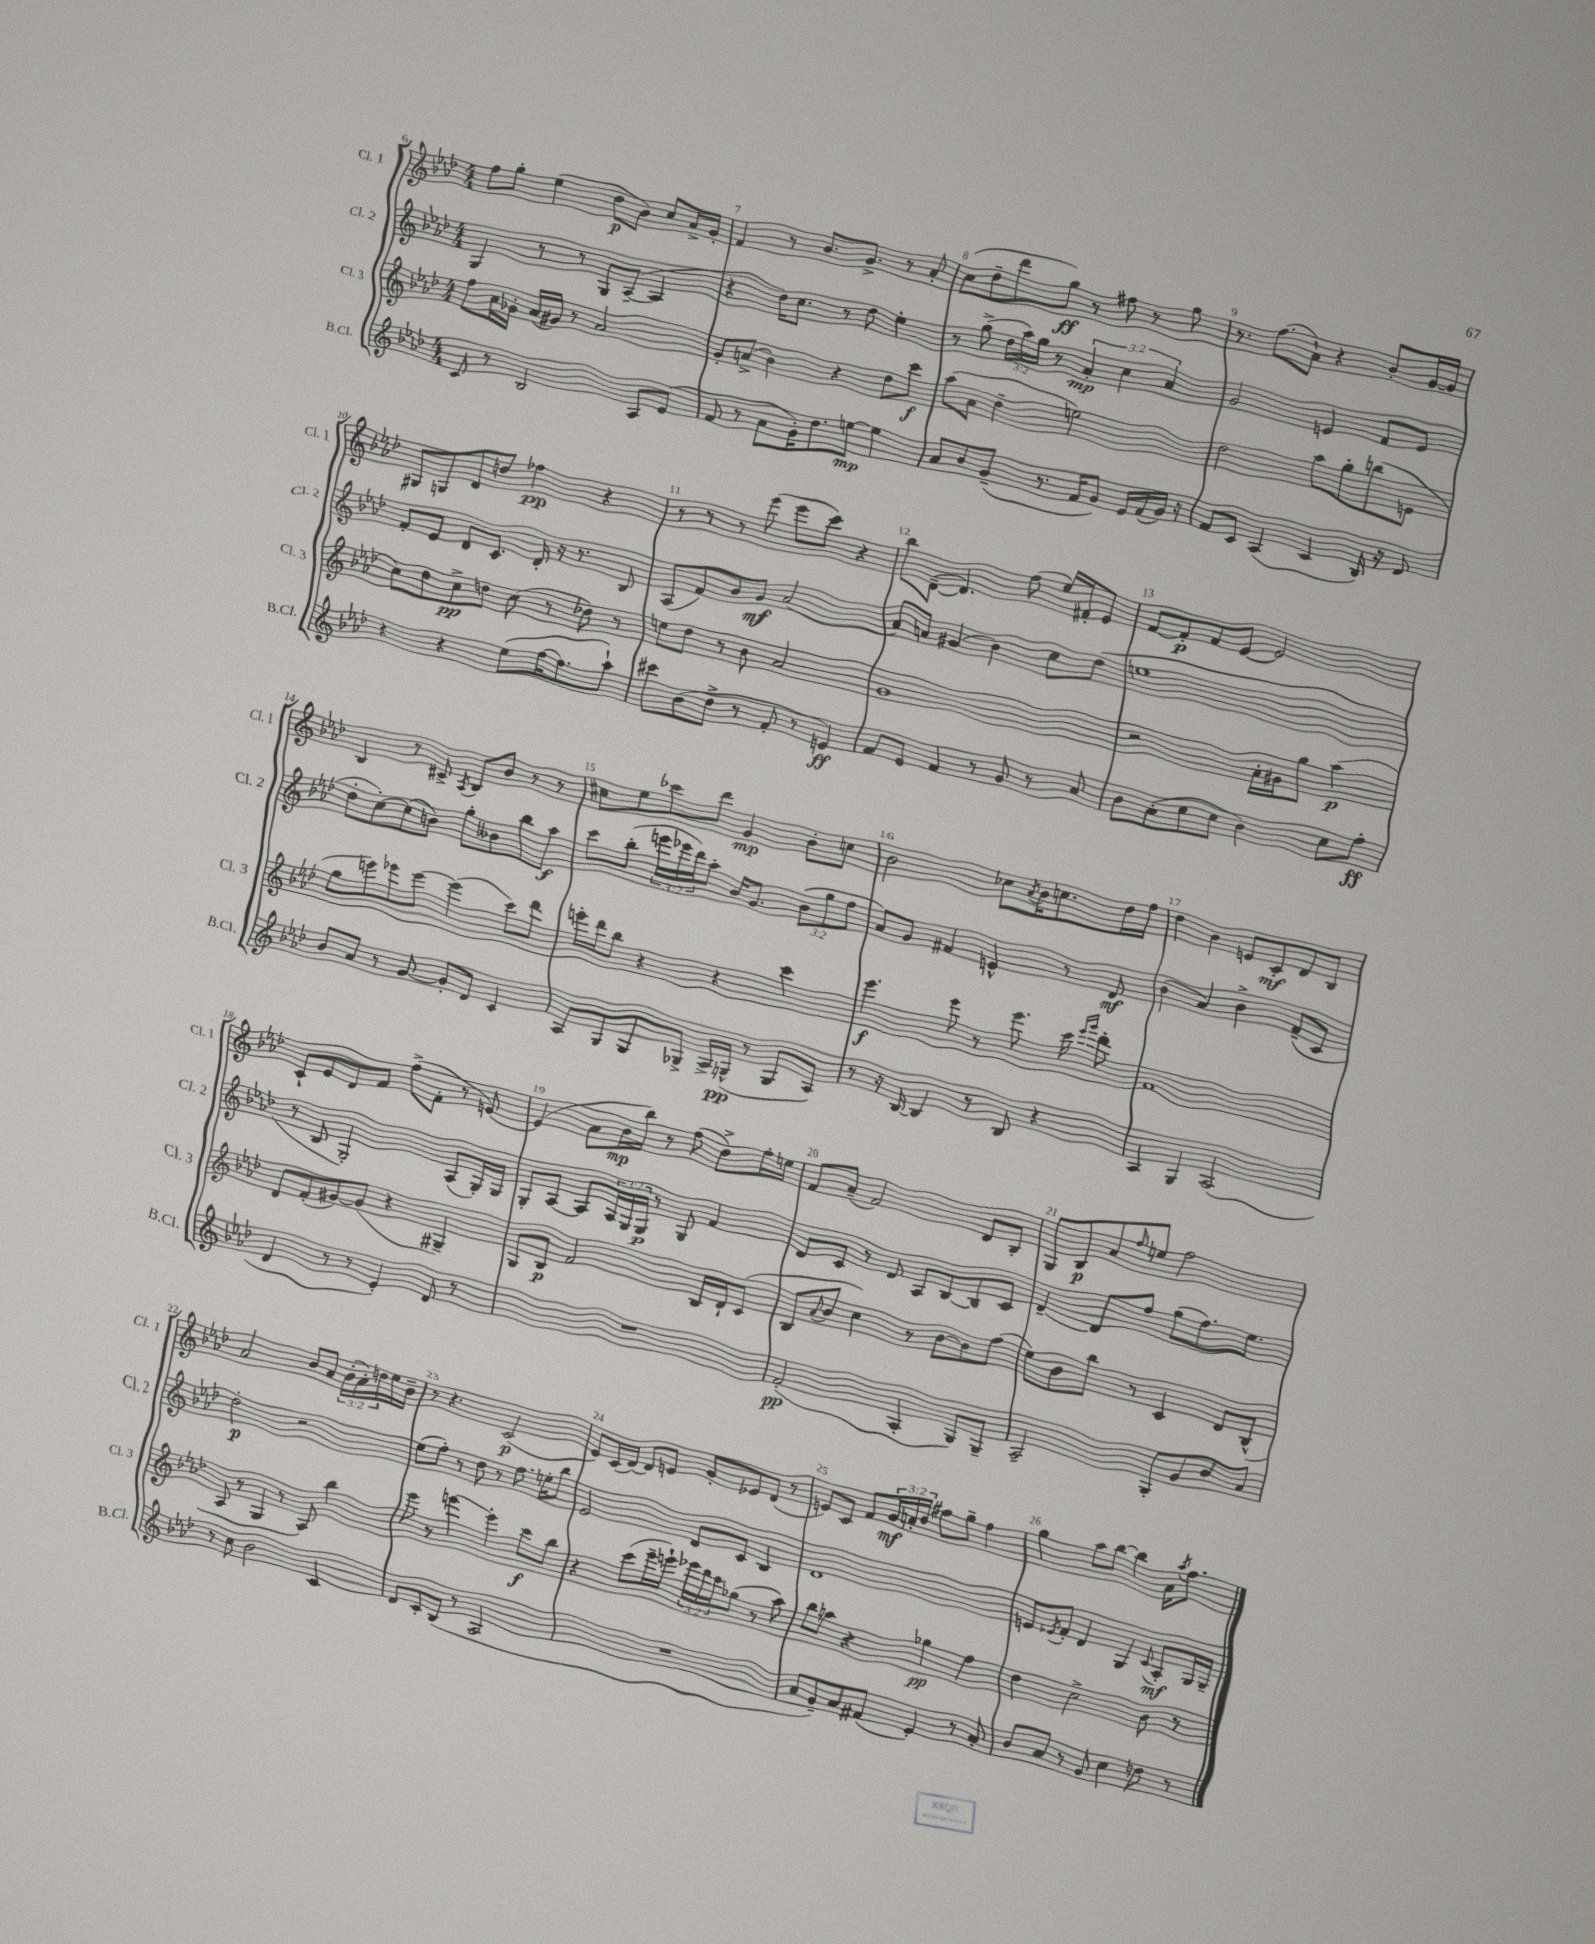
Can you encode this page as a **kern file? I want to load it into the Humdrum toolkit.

**kern	**dynam	**kern	**dynam	**kern	**dynam	**kern	**dynam
*part4	*part4	*part3	*part3	*part2	*part2	*part1	*part1
*staff4	*staff4	*staff3	*staff3	*staff2	*staff2	*staff1	*staff1
*I"B.Cl.	*	*I"Cl. 3	*	*I"Cl. 2	*	*I"Cl. 1	*
*I'B.Cl.	*	*I'Cl. 3	*	*I'Cl. 2	*	*I'Cl. 1	*
*clefG2	*	*clefG2	*	*clefG2	*	*clefG2	*
*k[b-e-a-d-]	*	*k[b-e-a-d-]	*	*k[b-e-a-d-]	*	*k[b-e-a-d-]	*
*M4/4	*	*M4/4	*	*M4/4	*	*M4/4	*
=6	=6	=6	=6	=6	=6	=6	=6
8c/	.	8ff\L	.	4G/	.	8ff\L	.
8r	.	16a-\L	.	.	.	8gg'\J	.
.	.	16g-X'\JJ	.	.	.	.	.
2B-/	.	(16a-/LL	.	8r	.	(4ee-\	.
.	.	16g#X/JJ)	.	.	.	.	.
.	.	8r	.	8r	.	.	.
.	.	2a-/	.	8G/L	.	8dd-\L	p
.	.	.	.	([8A-~/J	.	8b-\J)	.
8A-/L	.	.	.	4A-/]	.	8cc/L	.
(8e-/J	.	.	.	.	.	16a-^/L	.
.	.	.	.	.	.	16g'/JJ	.
=7	=7	=7	=7	=7	=7	=7	=7
8f/	.	8g'/L	.	4r	.	4f/	.
8r	.	(8an^/J	.	.	.	.	.
8a-\L	.	4b-\)	.	16dd-\KL)	.	8r	.
.	.	.	.	8.cc\J	.	.	.
16g'\K)	.	.	.	.	.	8.b-/L	.
8.dd-\	.	.	.	.	.	.	.
.	.	4r	.	8r	.	.	.
.	.	.	.	.	.	8.g^/J	.
[8een\J	mp	.	.	8dd-\	.	.	.
4ee\]	.	8dd-\L	.	4ee-'\	.	8r	.
.	.	8ccc\J	f	.	.	8a-'/	.
=8	=8	=8	=8	=8	=8	=8	=8
8a-/L	.	(8aa-\L	.	8r	.	(8cc\L	.
8b-/	.	8a-\J	.	(8gg^\	.	8dd-~\	.
(8g~/J	.	4dd-~\	.	24dd-\LL	.	8ddd-\	.
.	.	.	.	24aa-\)	.	.	.
.	.	.	.	24gg\JJ	.	.	.
8.r	.	.	.	8r	.	8gg\J)	ff
.	.	2een\)	.	6a-'/	mp	8r	.
16f/KL	.	.	.	.	.	.	.
8g/J)	.	.	.	.	.	8ff#X\	.
.	.	.	.	6cc\	.	.	.
16e-/LL	.	.	.	.	.	8r	.
(16f/	.	.	.	.	.	.	.
.	.	.	.	6a-/	.	.	.
16g/JJ)	.	.	.	.	.	8gg\	.
16r	.	.	.	.	.	.	.
=9	=9	=9	=9	=9	=9	=9	=9
8f/L	.	2dd-\	.	2g/	.	8.r	.
8c/J	.	.	.	.	.	.	.
.	.	.	.	.	.	(8.ff\L	.
(4A-/	.	.	.	.	.	.	.
.	.	.	.	.	.	8a-`\J)	.
4c/	.	8aa-\L	.	4en/	.	4r	.
.	.	8gg'\	.	.	.	.	.
16B-/)	.	(8bbn\	.	8f/L	.	8b-'/L	.
16r	.	.	.	.	.	.	.
8d-/	.	8en\J	.	8e/J	.	[16g/L	.
.	.	.	.	.	.	16g/JJ]	.
!!LO:LB:g=z
=10	=10	=10	=10	=10	=10	=10	=10
4r	.	8cc\L)	.	8f'/L	.	8G#X/L	.
.	.	8dd-\	.	8e-/J	.	8Gn/	.
4r	.	8cc^\	pp	8d-/L	.	8d-/	.
.	.	8ddn\J	.	8.c/J	.	8ddn/J	.
(8ee-\L	.	(8cc\	.	.	.	4ff-X\	pp
.	.	.	.	16d-'/	.	.	.
[16ff\K	.	8r	.	16r	.	.	.
8.ff\]	.	.	.	8.r	.	.	.
.	.	8dd-X\)	.	.	.	4r	.
8aa-`\J)	.	8r	.	8B-/	.	.	.
=11	=11	=11	=11	=11	=11	=11	=11
8ccc#X\L	.	8een\L	.	(8A-/L	.	8r	.
(8b-\	.	8dd-\J	.	8f/)	.	8r	.
8dd-^\J	.	8r	.	8b-/	.	8r	.
8r	.	8b-\	.	8g/J	mf	(8eee-\	.
8f'/	.	2a-/	.	[2a-/	.	8eee-\L	.
8r	.	.	.	.	.	8ccc\J)	.
4en/)	ff	.	.	.	.	4r	.
=12	=12	=12	=12	=12	=12	=12	=12
8f/L	.	1g	.	8a-/L]	.	8bb-\L	.
8e-/J	.	.	.	8an/J	.	([8d-~\J	.
4f/	.	.	.	(4g#X/	.	4.d-/])	.
8r	.	.	.	4b-\)	.	.	.
8g/	.	.	.	.	.	(8ff\	.
8r	.	.	.	8cc\L	.	16ee-/LL)	.
.	.	.	.	.	.	16f#X'/J	.
8a-/	.	.	.	(8dd-\J	.	8e-/J	.
=13	=13	=13	=13	=13	=13	=13	=13
8b-\L	.	2r	.	1een	.	[8f/L	.
(8a-'\	.	.	.	.	.	8f'/]	p
8cc\	.	.	.	.	.	8f/	.
8cc\J	.	.	.	.	.	[8e-/J	.
4b-\)	.	16a-'\LL	.	.	.	2e-/]	.
.	.	16g#X\J	.	.	.	.	.
.	.	8gg\J	.	.	.	.	.
8cc\L	.	(4aa-\	p	.	.	.	.
8ff'\J	ff	.	.	.	.	.	.
!!LO:LB:g=z
=14	=14	=14	=14	=14	=14	=14	=14
8b-/L	.	8gg\L	.	8dd-'\L	.	4B-/	.
8a-/J	.	8eeen\)	.	[8cc'\)	.	.	.
8r	.	8eee-X\	.	(8cc\]	.	8r	.
[8g/	.	[8eee-\J	.	8bn\J)	.	8c#X^/	.
.	.	.	.	.	.	8qA-/	.
8g'/L]	.	(4eee-\]	.	8gg'\L	.	8B-/L	.
8d-/J	.	.	.	8b--X\	.	8b-/J	.
4c/	.	8ccc\L)	.	8bb-\	.	8r	.
.	.	8ddd-\J	.	8aa-\J	f	8r	.
=15	=15	=15	=15	=15	=15	=15	=15
8A-/L	.	16eeen'\LL	.	8ccc\L	.	8cc#X\L	.
.	.	16ddd-\J	.	.	.	.	.
8G/	.	8bb-\J	.	(8bb-'\J	.	8ee-\	.
8G/	.	4r	.	24eeen\LL	.	8ccc-X\	.
.	.	.	.	24eee-X\	.	.	.
.	.	.	.	24ddd-\J)	.	.	.
8G-X^/J	.	.	.	8aa-'\J	.	8ddd-\J	.
16A-^/LL	.	4r	.	16b-/KL	.	4g/	mp
(16Gn^^/JJ	pp	.	.	8.g/J	.	.	.
8r	.	.	.	.	.	.	.
8G/L	.	4ccc\	.	(12b-\L	.	8b-'\L	.
.	.	.	.	12gg\	.	.	.
8A-/J)	.	.	.	.	.	8ccn\J	.
.	.	.	.	12ff\J	.	.	.
=16	=16	=16	=16	=16	=16	=16	=16
8r	.	4.eee-\	f	8a-/L)	.	2b-\	.
16r	.	.	.	8g/J	.	.	.
[16B-/	.	.	.	.	.	.	.
4B-/]	.	.	.	4f#X/	.	.	.
.	.	8eee-\	.	.	.	.	.
8r	.	8r	.	4en^^/	.	8cc-X\L	.
.	.	.	.	.	.	8qa-/	.
8B-/	.	8.eee-\	.	.	.	16b-\K	.
.	.	.	.	.	.	8.ccn\	.
4r	.	.	.	8r	.	.	.
.	.	16ccc\	.	.	.	.	.
.	.	16qqeee-/LL	.	.	.	.	.
.	.	16qqggg/JJ	.	.	.	.	.
.	.	8ddd-'\	.	8d-/	mf	16dd-\L	.
.	.	.	.	.	.	16ff\JJ	.
=17	=17	=17	=17	=17	=17	=17	=17
4A-/	.	1f	.	(4b-\	.	4dd-\	.
4G/	.	.	.	4a-/)	.	4b-\	.
(2A-/	.	.	.	4b-^\	.	8en/L	.
.	.	.	.	.	.	8c'/	mf
.	.	.	.	(8f~/L	.	8d-/	.
.	.	.	.	8c/J	.	8B-/J	.
!!LO:LB:g=z
=18	=18	=18	=18	=18	=18	=18	=18
4d-/	.	8d-/L	.	8r	.	8c`/L	.
.	.	(8f'/	.	8B-/	.	8e-/	.
8r	.	[8g#X/)	.	2G'/)	.	8d-/	.
8r	.	(8g#/J]	.	.	.	8f/J	.
4e-'/)	.	4r	.	.	.	(8ff^\L	.
.	.	.	.	.	.	8f'\J	.
8d-/	.	4G#X~/)	.	(8A-/L	.	8r	.
8r	.	.	.	16G'/L)	.	[8en/)	.
.	.	.	.	16G/JJ	.	.	.
=19	=19	=19	=19	=19	=19	=19	=19
1r	.	8G/L	.	8G'/L	.	(4e/]	.
.	.	8B-/J	p	[8A-/J	.	.	.
.	.	2f/	.	8A-/L]	.	8a-\L	.
.	.	.	.	24A-/L	.	16b-\L	mp
.	.	.	.	24G/	.	.	.
.	.	.	.	.	.	16bb-\JJ)	.
.	.	.	.	24G/JJ	p	.	.
.	.	.	.	8r	.	8r	.
.	.	.	.	8G/	.	(8ff\	.
.	.	16B-/LL	.	4f/	.	8dd-^\L)	.
.	.	16d-`/J	.	.	.	.	.
.	.	(8c/J	.	.	.	16ff'\L	.
.	.	.	.	.	.	16een\JJ	.
=20	=20	=20	=20	=20	=20	=20	=20
(2f'/	pp	8B-/L	.	8d-/L	.	8f/L	.
.	.	8qqa-/	.	.	.	.	.
.	.	8b-/J	.	8c/J	.	(8a-~/J	.
.	.	4cc\)	.	8r	.	2f/)	.
.	.	.	.	8d-/	.	.	.
4A-'/	.	8r	.	8A-/L	.	.	.
.	.	[8b-\L	.	[8B-/	.	.	.
8G/L)	.	8b-\]	.	8B-/]	.	8d-/L	.
8G~/J	.	(8ff\J	.	8c/J	.	8B-'/J	.
=21	=21	=21	=21	=21	=21	=21	=21
2A-~/	.	8ee-\L)	.	[4d-~/	.	8G/L	.
.	.	8b-\	.	.	.	8B-/	p
.	.	8bb-\J	.	8d-/L]	.	8a-/	.
.	.	.	.	.	.	16qqff/	.
.	.	8r	.	8ff/J	.	8een/J	.
8G'/L	.	4c/	.	(8gg\L	.	2ff\	.
8g/	.	.	.	8.ff\)	.	.	.
8b-/	.	8d-/L	.	.	.	.	.
.	.	.	.	8.ee-\J	.	.	.
8a-/J	.	(8B-^^/J	.	.	.	.	.
!!LO:LB:g=z
=22	=22	=22	=22	=22	=22	=22	=22
8r	.	8A-/	.	2dd-'\	p	2a-/	.
8cc\	.	8r	.	.	.	.	.
2b-\	.	4G/	.	.	.	.	.
.	.	8r	.	2r	.	8b-/L	.
.	.	8A-/)	.	.	.	8a-/J	.
4c/	.	4bb-\	.	.	.	(24b-'\LL	.
.	.	.	.	.	.	24a-'\)	.
.	.	.	.	.	.	24ddn\	.
.	.	.	.	.	.	16ee-\	.
.	.	.	.	.	.	16b-~\JJ	.
=23	=23	=23	=23	=23	=23	=23	=23
8d-/L	.	8eee-\	.	(8ee-\L	.	8r	.
8c'/	.	8r	.	8ff'\J)	.	4.r	.
(8B-/J	.	[4eeen\	.	8r	.	.	.
8r	.	.	.	8dd-\	.	.	.
2A-/	.	4eee'\]	.	8r	.	(2c/	p
.	.	.	.	8.ff\	.	.	.
.	.	8ccc\L	f	.	.	.	.
.	.	.	.	16een'\KL	.	.	.
.	.	8bb-\J	.	8bb-\J	.	.	.
=24	=24	=24	=24	=24	=24	=24	=24
1r	.	4r	.	2e-/	.	8e-/L)	.
.	.	.	.	.	.	(16c/L	.
.	.	.	.	.	.	[16d-/JJ)	.
.	.	(8ccc\L	.	.	.	8d-/L]	.
.	.	16eee-~\L	.	.	.	8en/J	.
.	.	16eeen`\JJ)	.	.	.	.	.
.	.	24eee-X\LL	.	8d-/L	.	8g'/L	.
.	.	24ddd-\	.	.	.	.	.
.	.	24ccc\J	.	.	.	.	.
.	.	(8gg-X\J	.	8c/J	.	8e-X/	.
.	.	8r	.	4B-/	.	(8d-/J	.
.	.	8aa-\)	.	.	.	8r	.
=25	=25	=25	=25	=25	=25	=25	=25
8a-/L	.	8bb-\L	.	1d-	.	8en/L)	.
8g~/)	.	8aan\J	.	.	.	8c/J	.
8a-/	.	4r	.	.	.	8f/L	.
(8f#X/J	.	.	.	.	.	24g/L	mf
.	.	.	.	.	.	24an'/	.
.	.	.	.	.	.	24b-/JJ	.
4e-'/)	.	4gg-X\	pp	.	.	8ff#X\L	.
.	.	.	.	.	.	8gg~\J	.
8r	.	4ff\	.	.	.	4ff#\	.
8a-'/	.	.	.	.	.	.	.
=26	=26	=26	=26	=26	=26	=26	=26
8b-/L	.	4dd-\	.	8en/L	.	4gg\	.
.	.	.	.	8qe-X/	.	.	.
8a-/J	.	.	.	8f'/J	.	.	.
8r	.	2cc^\	.	4d-/	.	8aa-\L	.
8g/	.	.	.	.	.	[8bb-\J	.
4cc\	.	.	.	4G/	.	4bb-\]	.
.	.	.	.	8qqc/	.	.	.
8ddn\	.	8b-\	.	8A-'/L	mf	16a-\KL	.
.	.	.	.	.	.	8qaa-/	.
.	.	.	.	.	.	8.ff\J	.
8r	.	8r	.	16G/L	.	.	.
.	.	.	.	16G~/JJ	.	.	.
==	==	==	==	==	==	==	==
*-	*-	*-	*-	*-	*-	*-	*-
